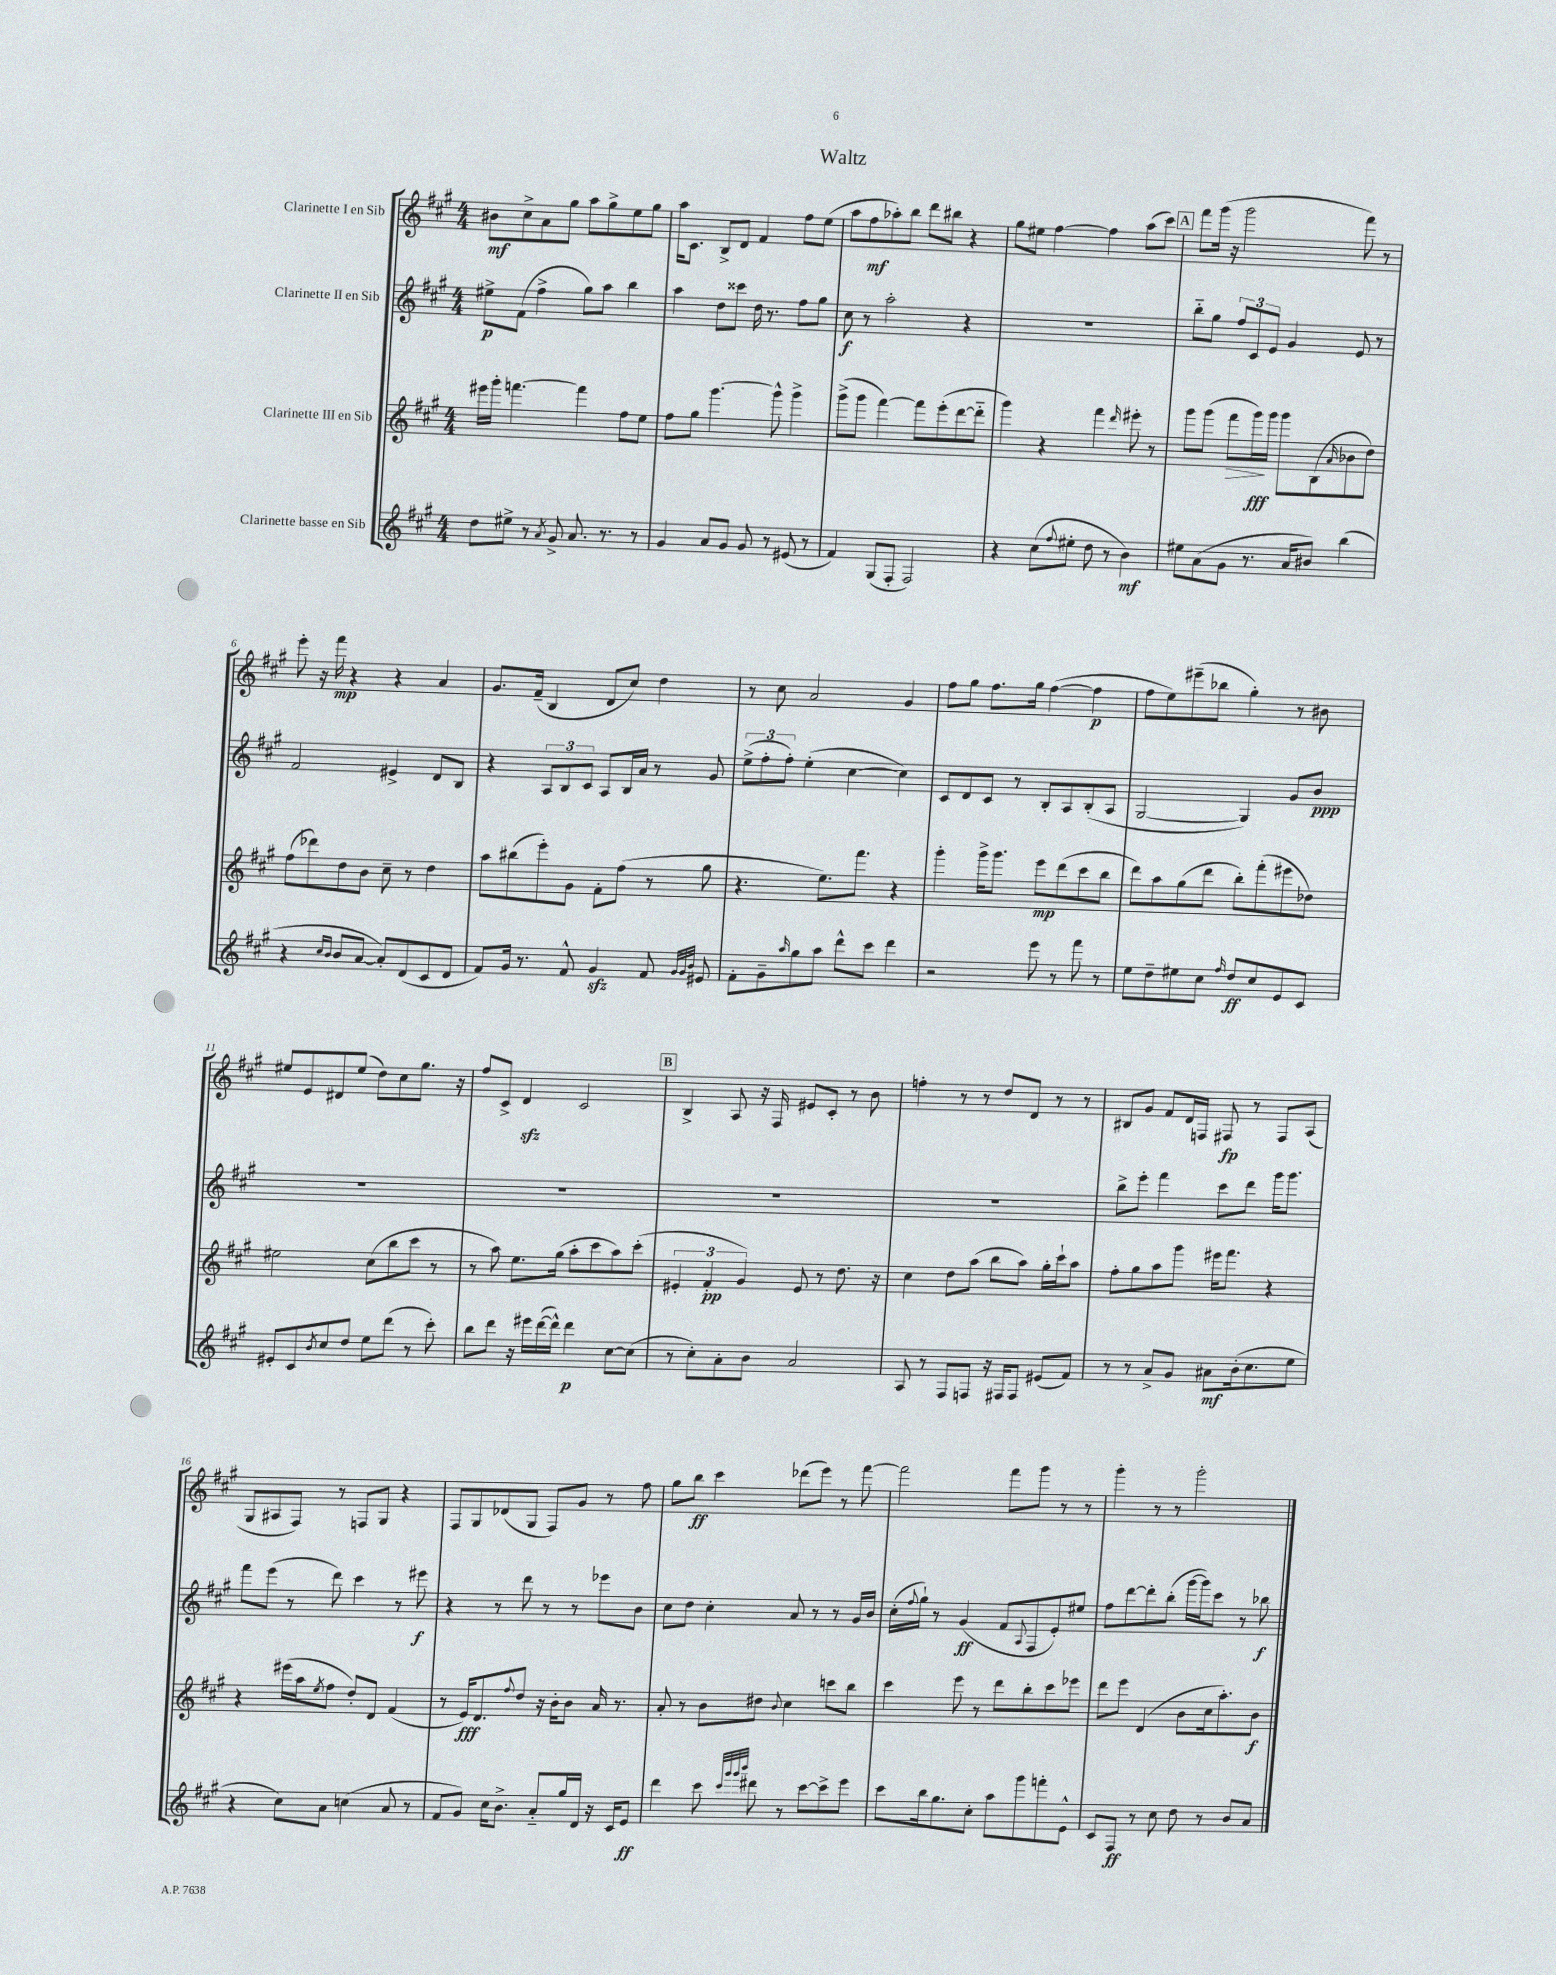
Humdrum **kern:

**kern	**kern	**kern	**kern
*staff4	*staff3	*staff2	*staff1
*clefG2	*clefG2	*clefG2	*clefG2
*k[f#c#g#]	*k[f#c#g#]	*k[f#c#g#]	*k[f#c#g#]
*M4/4	*M4/4	*M4/4	*M4/4
8dd	16eee#	8ee#^	8b#
.	16ggg#'	.	.
8ee#^	[4.fff	(8f#	8cc#^
8r	.	4ff#^	8a
8qa	.	.	.
8g#^	.	.	8gg#
8.a	4fff]	8gg#)	8aa
.	.	8aa	8gg#^
8.r	.	.	.
.	8ff#	4bb	8ee
8r	8ee	.	8gg#
=	=	=	=
4g#	8ff#	4aa	16aa
.	.	.	8.c#
.	8gg#	.	.
8a	[4.ggg#	8dd	8B^
8g#	.	8ccc##	8d
8g#	.	16dd	4f#
.	.	8.r	.
8r	8ggg#^^]	.	.
(8e#	4ggg#^	8ff#	8ff#
8r	.	8gg#	(8ee
=	=	=	=
4f#)	(8ggg#^	8cc#	8aa
.	8ggg#	8r	8ff#
(8G#	[4fff#)	2aa'	8aa-')
8F#'	.	.	8bb
2F#)	8fff#]	.	8ddd
.	(8eee'	.	8bb#
.	[8ddd	4r	4r
.	8ddd'~]	.	.
=	=	=	=
4r	4ggg#)	1r	8gg#
.	.	.	8ee#
(8cc#	4r	.	[4ff#
8qqff#	.	.	.
8ee#'	.	.	.
8dd	4fff#	.	4ff#]
8r	.	.	.
.	16qqddd	.	.
4b)	8eee#'	.	(8aa
.	8r	.	8ccc#)
=	=	=	=
8ee#	8ggg#	8bb'~	8fff#
(8a	(8ggg#	8gg#	(16ggg#
.	.	.	16r
8g#	8fff#	12ff#	2ggg#
.	.	12c#	.
8.r	16ggg#)	.	.
.	.	12e	.
.	16ggg#	.	.
.	8ggg#	4g#	.
16a	.	.	.
8b#)	(8B	.	.
.	16qqa	.	.
(4bb	8b-	8e	8fff#)
.	8dd)	8r	8r
=	=	=	=
4r	(8ff#	2f#	8eee'
.	8ddd-)	.	16r
.	.	.	16fff#
16qqcc#	.	.	.
16qqb	.	.	.
8b	8dd	.	4r
[8a	8b	.	.
8a'])	8cc#~	4e#^	4r
(8d	8r	.	.
8c#	4dd	8d	4a
8d	.	8B	.
=	=	=	=
8f#)	8aa	4r	8.g#
16g#	(8bb#	.	.
8.r	.	.	(16f#~
.	8eee')	12A	4B
.	.	12B	.
8f#^^	8g#	.	.
.	.	12c#	.
4g#	8f#'	8A	8d
.	(8ff#	16B	8cc#)
.	.	16a	.
8f#	8r	8r	4dd
32qqg#	.	.	.
32qqg#	.	.	.
32qqb	.	.	.
8e#	8gg#	8g#	.
=	=	=	=
8f#'	4.r	(12ee^	8r
.	.	12ff#'	.
8g#~	.	.	8cc#
.	.	12ff#')	.
16qqaa	.	.	.
8gg#	.	(4ee'	2a
8aa	8.ee)	.	.
8ddd^^	.	[4cc#	.
.	8.fff#	.	.
8ccc#	.	.	.
4ddd	4r	4cc#])	4g#
=	=	=	=
2r	4ggg#'	8c#	8ff#
.	.	8d	8gg#
.	16ggg#^	8c#	8.ff#
.	8.ggg#	.	.
.	.	8r	.
.	.	.	16gg#
8eee	8eee	8B'	([4ff#
8r	(8ddd	8A	.
8fff#	8ccc#	(8B'	4ff#]
8r	8bb	8A	.
=	=	=	=
8ee	8ddd)	[2G#	8ff#
8dd~	8aa	.	8ee)
8ee#	(8gg#	.	(8eee#~
8cc#	8ddd	.	8bb-
16qqff#	.	.	.
8dd	8bb')	4G#])	4gg#')
8cc#	(8fff#'	.	.
8e	8eee#	8g#	8r
8c#	8dd-)	8b	8b#
=	=	=	=
8e#'	2ee#	1r	8ee#
8c#	.	.	8e
8qb	.	.	.
8cc#	.	.	8d#
8dd	.	.	(8ee#
8ee	(8cc#	.	8dd)
(8ddd	8bb	.	8cc#
8r	8ccc#	.	8.gg#
8ccc#')	8r	.	.
.	.	.	16r
=	=	=	=
8bb	8r	1r	8ff#
8ddd	8aa)	.	8c#^
16r	8.ee	.	4d
16eee#	.	.	.
([16ddd	.	.	.
16ddd^^])	(16gg#	.	.
4ddd	8aa'	.	2c#
.	8ccc#	.	.
[8cc#	8aa)	.	.
(8cc#]	(8ccc#'	.	.
=	=	=	=
8r	6e#'	1r	4B^
8cc#')	.	.	.
.	6f#'	.	.
8a'	.	.	8A
.	6g#)	.	.
8b	.	.	16r
.	.	.	16F#
2a	8e#	.	8e#
.	8r	.	8c#'
.	8.dd	.	8r
.	.	.	8b
.	16r	.	.
=	=	=	=
8A	4cc#	1r	4ff'
8r	.	.	.
8F#	8dd	.	8r
8F	(8aa	.	8r
16r	8bb	.	8dd
16F#	.	.	.
8F#	8aa)	.	8d
(8e#	16gg#'	.	8r
.	16ccc#`	.	.
8f#)	8aa	.	8r
=	=	=	=
8r	8ff#'	8bb^	8B#
8r	8gg#	8eee'	8g#
8a^	8aa	4fff#	8f#
8g#	8ggg#	.	16d
.	.	.	16F
8a#	16eee#	8ccc#	8F#
.	8.fff#	.	.
(16b'	.	8ddd	8r
8.cc#	.	.	.
.	4r	16ggg#	8F#
.	.	8.ggg#	.
8ee	.	.	(8A
=	=	=	=
4r	4r	8fff#	8G#
.	.	(8eee	8A#
8cc#)	(16eee#	8r	8F#)
.	16aa	.	.
.	8qee	.	.
8a	8ff#	8ddd)	8r
(4cc	8dd')	4ccc#	8F
.	8d	.	8G#
8a	(4f#	8r	4r
8r	.	8eee#	.
=	=	=	=
8f#	8r	4r	8F#
8g#)	16e)	.	8G#
.	8.d	.	.
16cc#	.	8r	(8d-
8.b^	.	.	.
.	8qqff#	.	.
.	8dd	8ddd	8G#
8a'~	16r	8r	8F#)
.	16b'	.	.
16gg#	8b	8r	8g#
16d	.	.	.
16r	16a	8eee-	8r
16c#	8.r	.	.
8e	.	8b	8ff#
=	=	=	=
4ddd	8a'	8cc#	8gg#
.	8r	8dd	8bb
8ccc#	8b	4cc#'	4ccc#
32qqccc#	.	.	.
32qqggg#	.	.	.
32qqggg#	.	.	.
32qqbbb	.	.	.
8ddd#	8dd#	.	.
.	8qqb	.	.
8r	4cc#	8a	(8ddd-
[8ccc#	.	8r	8eee)
8ccc#^]	8ccc	8r	8r
8eee	8bb	16g#	[8fff#
.	.	16b	.
=	=	=	=
8ccc#	4ccc#	(16cc#'	2fff#]
.	.	8qqff#	.
.	.	16gg#`)	.
16bb	.	8r	.
8.gg#	.	.	.
.	8eee	(4g#	.
8cc#'	8r	.	.
8aa	8ddd	8f#	8fff#
.	.	8qqA	.
8ggg#	8bb'	8F#	8ggg#
8fff'	8ccc#	8e')	8r
8e^^	8eee-	8ee#	8r
=	=	=	=
8c#	8ddd	8ff#	4ggg#'
8F#	8eee	[8ddd	.
8r	(4d	8ddd']	8r
8cc#	.	(8bb'	8r
8dd	8b	[16ggg#	2ggg#'
.	.	16ggg#])	.
8r	16cc#	8ccc#	.
.	8.aa')	.	.
8b	.	8r	.
8a	8b	8bb-	.
==	==	==	==
*-	*-	*-	*-
